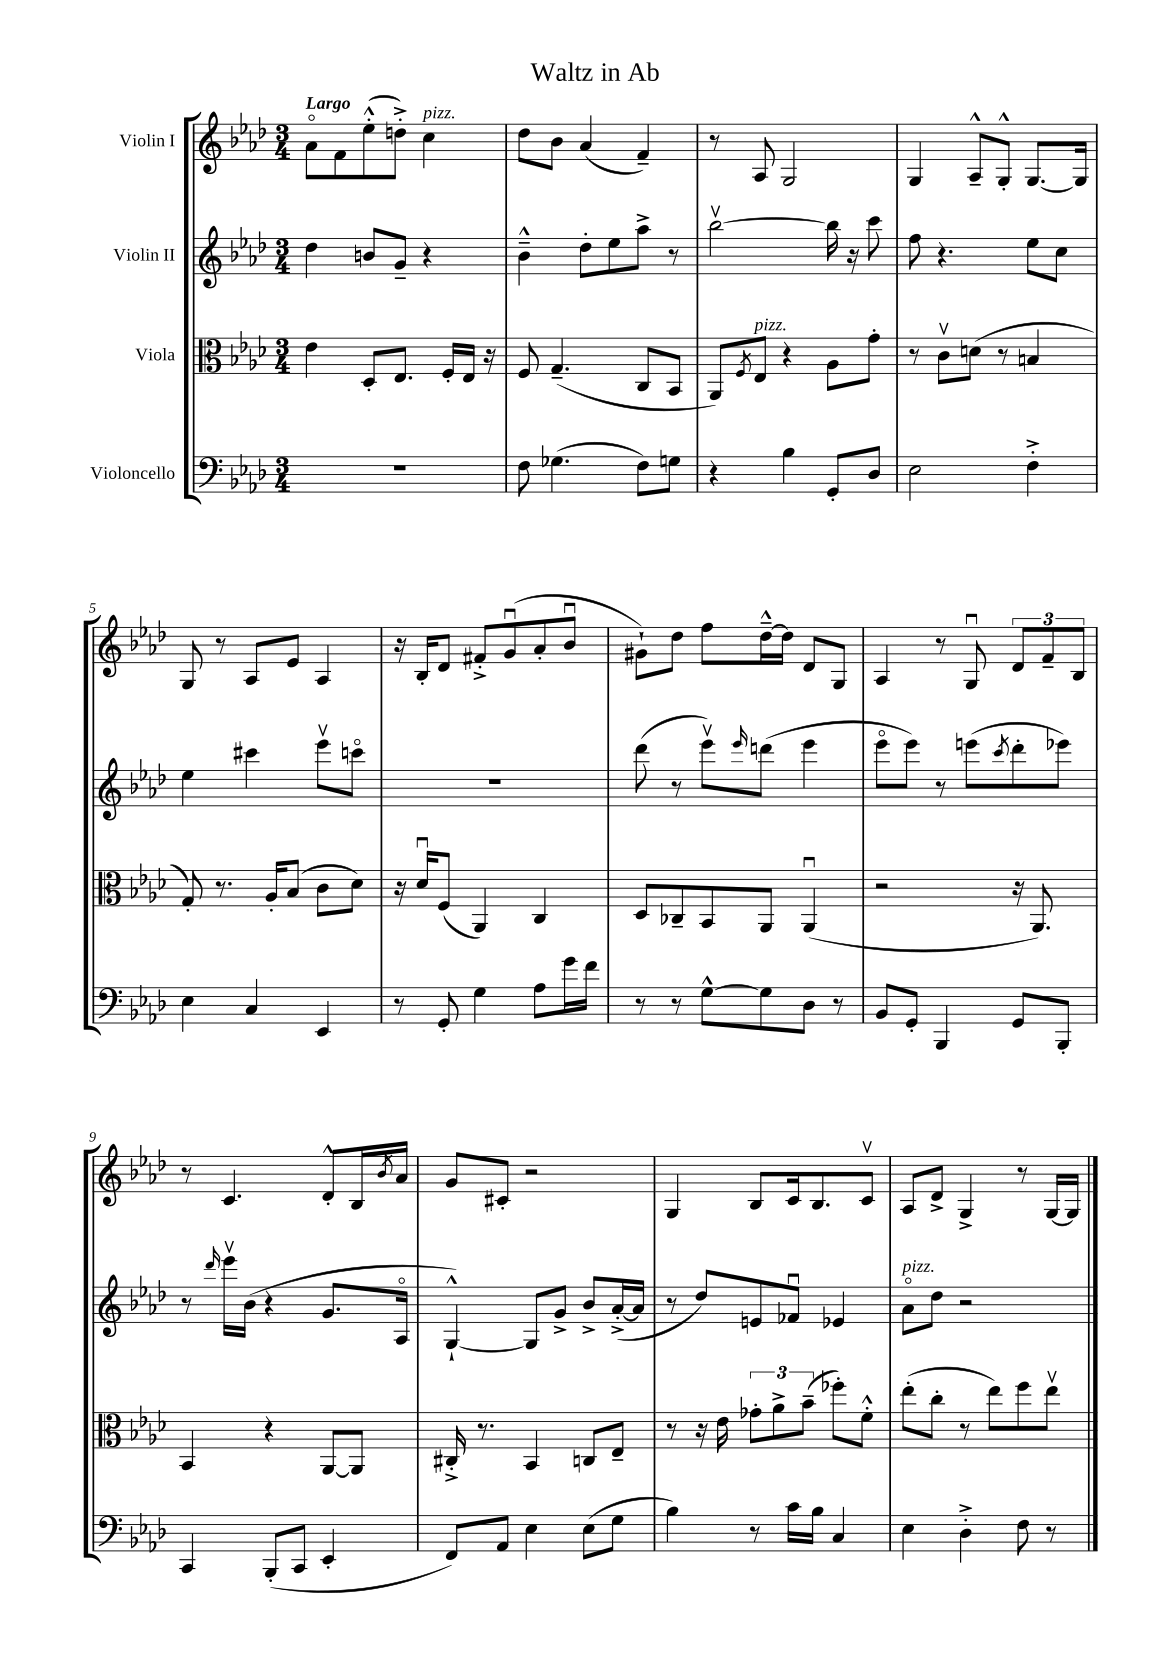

**kern	**kern	**kern	**kern
*staff4	*staff3	*staff2	*staff1
*clefF4	*clefC3	*clefG2	*clefG2
*k[b-e-a-d-]	*k[b-e-a-d-]	*k[b-e-a-d-]	*k[b-e-a-d-]
*M3/4	*M3/4	*M3/4	*M3/4
2.r	4e-	4dd-	8a-o
.	.	.	8f
.	8D-'	8b	(8ee-'^^
.	8.E-	8g~	8dd'^)
.	.	4r	4cc
.	16F'	.	.
.	16E-	.	.
.	16r	.	.
=	=	=	=
8F	8F	4b-~^^	8dd-
(4.G-	(4.G~	.	8b-
.	.	8dd-'	(4a-
.	.	8ee-	.
8F)	8C	8aa-^	4f~)
8G	8BB-	8r	.
=	=	=	=
4r	8AA-)	[2bb-v	8r
.	8qF	.	.
.	8E-	.	8A-
4B-	4r	.	2G
8GG'	8A-	16bb-]	.
.	.	16r	.
8D-	8g'	8ccc	.
=	=	=	=
2E-	8r	8ff	4G
.	8cv	4.r	.
.	(8d	.	8A-~^^
.	8r	.	8G'^^
4F'^	4B	8ee-	[8.G
.	.	8cc	.
.	.	.	16G]
=	=	=	=
4E-	8G')	4ee-	8G
.	8.r	.	8r
4C	.	4ccc#	8A-
.	16A-'	.	.
.	(8B-	.	8e-
4EE-	8c	8eee-v	4A-
.	8d-)	8ccco	.
=	=	=	=
8r	16r	2.r	16r
.	16d-u	.	16B-'
8GG'	(8F	.	8d-
4G	4AA-)	.	8f#'^
.	.	.	(8gu
8A-	4C	.	8a-'
16g	.	.	8b-u
16f	.	.	.
=	=	=	=
8r	8D-	(8ddd-	8g#`)
8r	8C-~	8r	8dd-
[8G^^	8BB-	8eee-v)	8ff
.	.	16qqeee-	.
8G]	8AA-	(8ddd	[16dd-~^^
.	.	.	16dd-]
8D-	(4AA-u	4eee-	8d-
8r	.	.	8G
=	=	=	=
8BB-	2r	8eee-o	4A-
8GG'	.	8eee-)	.
4BBB-	.	8r	8r
.	.	(8eee	8Gu
.	.	8qccc	.
8GG	16r	8ddd-'	12d-
.	8.AA-)	.	.
.	.	.	12f~
8BBB-'	.	8eee-)	.
.	.	.	12B-
=	=	=	=
4CC	4BB-	8r	8r
.	.	16qqddd-	.
.	.	16eee-v	4.c
.	.	(16b-	.
(8BBB-'	4r	4r	.
8CC	.	.	.
4EE-'	[8AA-	8.g	8d-'^^
.	8AA-]	.	16B-
.	.	.	8qb-
.	.	16A-o	16a-
=	=	=	=
8FF)	16C#'^	[4G`^^)	8g
.	8.r	.	.
8AA-	.	.	8c#'
4E-	4BB-	8G]	2r
.	.	8g^	.
(8E-	8C	8b-^	.
8G	8E-~	([16a-'^	.
.	.	16a-]	.
=	=	=	=
4B-)	8r	8r	4G
.	16r	8dd-)	.
.	16e-	.	.
8r	12g-'	8e	8B-
.	12a-^	.	.
16c	.	8f-u	16c
.	(12b-~	.	.
16B-	.	.	8.B-
4C	8ff-')	4e-	.
.	8f'^^	.	8cv
=	=	=	=
4E-	(8ee-'	8a-o	8A-
.	8cc'	8dd-	8d-^
4D-'^	8r	2r	4G^
.	8ee-)	.	.
8F	8ff	.	8r
8r	8ee-v	.	[16G
.	.	.	16G]
==	==	==	==
*-	*-	*-	*-
